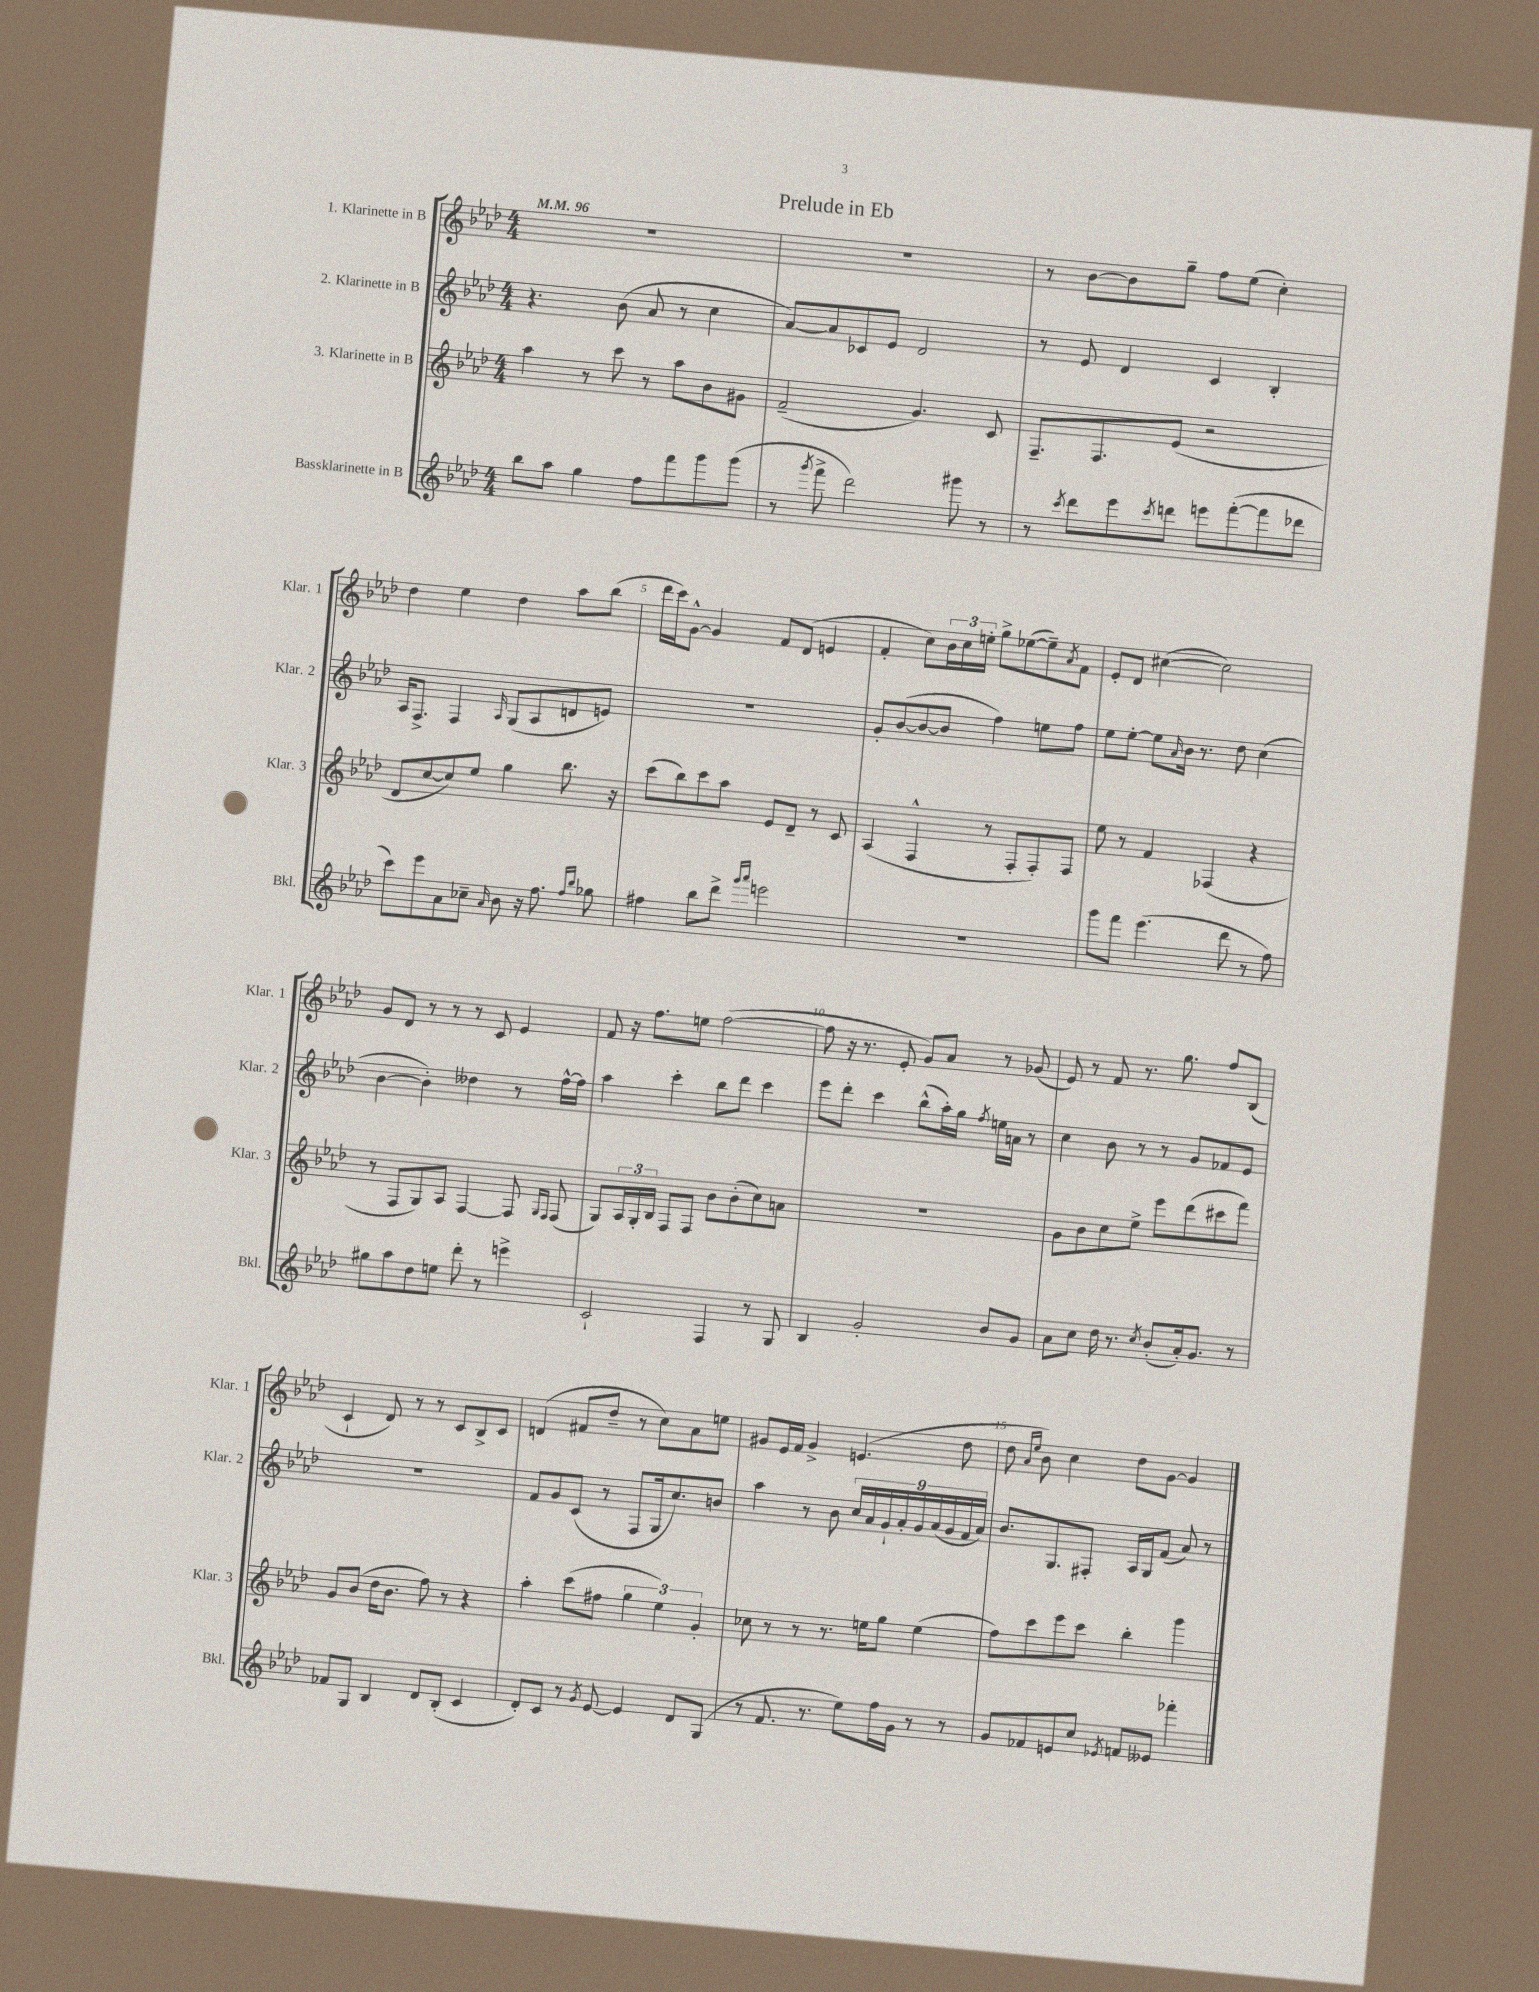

**kern	**kern	**kern	**kern
*part4	*part3	*part2	*part1
*staff4	*staff3	*staff2	*staff1
*I"Bassklarinette in B	*I"3. Klarinette in B	*I"2. Klarinette in B	*I"1. Klarinette in B
*I'Bkl.	*I'Klar. 3	*I'Klar. 2	*I'Klar. 1
*clefG2	*clefG2	*clefG2	*clefG2
*k[b-e-a-d-]	*k[b-e-a-d-]	*k[b-e-a-d-]	*k[b-e-a-d-]
*M4/4	*M4/4	*M4/4	*M4/4
*MM96	*MM96	*MM96	*MM96
=1	=1	=1	=1
8bb-\L	4aa-\	4.r	1r
8aa-\J	.	.	.
4gg\	8r	.	.
.	8ccc\	(8b-\	.
8ff\L	8r	8a-/	.
8fff\	8aa-\L	8r	.
8ggg\	8b-\	4cc\	.
(8ggg\J	8g#X\J	.	.
=2	=2	=2	=2
8r	(2f~/	[8a-/L)	1r
8qggg/	.	.	.
8fff^\	.	8a-/]	.
2ddd-\)	.	8c-X/	.
.	.	8e-/J	.
.	4.g/)	2d-/	.
8ggg#X\	.	.	.
8r	8c/	.	.
=3	=3	=3	=3
8r	8.F~/L	8r	8r
8qccc/	.	.	.
8ddd-\L	.	8e-/	[8b-\L
.	8.F/	.	.
8eee-\	.	4d-/	8b-\]
8qccc/	.	.	.
8dddn\J	(8e-/J	.	8gg~\J
8eeen\L	2r	4c/	8ff\L
([8fff'\	.	.	(8ee-\J
8fff\]	.	4B-'/	4cc'\)
8ddd-X\J	.	.	.
!!LO:LB:g=z
=4	=4	=4	=4
8ccc\L)	8d-/L	16A-/KL	4dd-\
.	.	8.F^/J	.
8eee-\	[8cc/	.	.
8a-\	8cc/])	4F/	4ee-\
8cc-X~\J	8ee-/J	.	.
16qqa-/	.	16qqA-/	.
8b-\	4gg\	(8G/L	4dd-\
16r	.	8A-/	.
8.ff\	.	.	.
.	8.bb-\	8dn/	8aa-\L
16qqff/LL	.	.	.
16qqbb-/JJ	.	.	.
8gg-X\	.	8en/J)	(8bb-\J
.	16r	.	.
=5	=5	=5	=5
4ff#X\	(8ccc\L	1r	16ddd-\LL
.	.	.	16ccc\J)
.	8bb-\)	.	[8g^^\J
8bb-\L	8ccc\	.	4g/]
8ddd-^\J	8aa-\J	.	.
16qqggg/LL	.	.	.
16qqaaa-/JJ	.	.	.
2eeen\	8e-/L	.	8f/L
.	8d-~/J	.	(8d-/J
.	8r	.	4en/
.	8c/	.	.
=6	=6	=6	=6
1r	(4A-/	8g'/L	4f'/
.	.	([8b-/	.
.	4F^^/	8b-/_	8cc\L)
.	.	8b-/J]	24b-\L
.	.	.	24cc\
.	.	.	24een'\JJ
.	8r	4ff\)	8gg^\L
.	8F'/L	.	([8ee-X\
.	8F'/)	8een\L	8ee-~\])
.	.	.	8qa-/
.	8F/J	8ff\J	8f\J
=7	=7	=7	=7
8ggg\L	8ee-\	8ee-\L	8e-'/L
8fff\J	8r	[8ee-'\J	8d-/J
(4.eee-\	4f/	8ee-\L]	([4cc#X\
.	.	16qqa-/	.
.	.	16b-\Jk	.
.	.	8.r	.
.	(4F-X/	.	2cc#\])
8ddd-\	.	8dd-\	.
8r	4r	(4cc\	.
8ff\)	.	.	.
!!LO:LB:g=z
=8	=8	=8	=8
8gg#X\L	8r	[4b-\	8g/L
8aa-\	8F/L	.	8d-/J
8dd-\	8G/)	4b-'\])	8r
8een\J	8A-/J	.	8r
8ddd-'\	[4F/	4dd--X\	8r
8r	.	.	8c/
4eeen^\	8F/]	8r	4e-/
.	16qqG/LL	.	.
.	16qqF/JJ	.	.
.	(8F/	[16ff^^\LL	.
.	.	16ff\JJ]	.
=9	=9	=9	=9
2c`/	8G/L)	4aa-\	8f/
.	24A-/L	.	16r
.	24G'/	.	.
.	.	.	8.ff\L
.	24B-/JJ	.	.
.	8F/L	4ccc'\	.
.	8F/J	.	8een\J
4F/	8b-\L	8bb-\L	([2ff\
.	(8b-'\	8ddd-\J	.
8r	8cc\)	4ccc\	.
8G/	8an\J	.	.
=10	=10	=10	=10
4B-/	1r	8eee-\L	8ff\]
.	.	8ddd-'\J	16r
.	.	.	8.r
2g'/	.	4ccc\	.
.	.	.	8e-'/
.	.	(8bb-^^\L	8g/L)
.	.	16aa-'\L)	8a-/J
.	.	16gg\JJ	.
.	.	8qff/	.
8b-/L	.	16een\LL	8r
.	.	16an\JJ	.
8g/J	.	8r	(8g-X/
=11	=11	=11	=11
8a-\L	8g\L	4cc\	8e-/)
8cc\J	8b-\	.	8r
16dd-\	8cc\	8b-\	8f/
8.r	.	.	.
.	8ee-^\J	8r	8.r
8qcc/	.	.	.
(8b-'/L	8eee-\L	8r	.
.	.	.	8.gg\
16a-'/k)	(8ddd-\	8g/L	.
8.g/J	.	.	.
.	8ccc#X\	8f-X/	8ff/L
8r	8fff\J)	8e-/J	(8B-/J
!!LO:LB:g=z
=12	=12	=12	=12
8f-X/L	8g/L	1r	4c`/
8G/J	(8b-/J	.	.
4B-/	16dd-\KL	.	8d-/)
.	8.b-\J	.	.
.	.	.	8r
8d-/L	8ff\)	.	8r
(8B-'/J	8r	.	8c/L
4c/	4r	.	8B-^/
.	.	.	8c/J
=13	=13	=13	=13
8d-'/L)	4aa-'\	8f/L	(4dn/
8c/J	.	8g/	.
8r	(8ccc\L	(8c/J	8f#X/L
8qg/	.	.	.
[8e-/	8ff#X\J	8r	8dd-~/J
4e-/]	6gg\	8F/L	8r
.	.	16G/k	8cc\L)
.	6ee-\)	.	.
.	.	8.cc/)	.
8d-/L	.	.	8a-\
.	6g'/	.	.
(8G/J	.	8bn/J	8een\J
=14	=14	=14	=14
8r	8cc-X\	4aa-\	8g#X/L
8.f/	8r	.	16e-/L
.	.	.	16f/JJ
.	8r	8r	4g#^/
8.r	.	.	.
.	8.r	8b-\	.
8ee-\L)	.	18cc/LL	(4.en/
.	.	18a-/	.
.	16een\KL	.	.
.	.	18g`/	.
16ff\L	8gg\J	.	.
.	.	18a-'/	.
16g\JJ	.	.	.
.	.	18g/	.
8r	(4ee\	.	.
.	.	(18a-/	.
.	.	18g/	.
8r	.	.	8dd-\
.	.	18f/	.
.	.	18a-/JJ)	.
=15	=15	=15	=15
8g/L	8ff\L)	8.b-/L	8dd-\
.	.	.	16qqa-/LL
.	.	.	16qqee-/JJ
8f-X/	8ccc\	.	8b-\)
.	.	8.G/	.
8en/	8eee-\	.	4cc\
8cc/J	8ccc\J	8F#X'/J	.
8qe-X/	.	.	.
8fn/L	4bb-'\	16A-/LL	8dd-\L
.	.	16G/J	.
8e--X/J	.	(8f/J	[8g\J
4fff-X'\	4ggg\	8a-/)	4g/]
.	.	8r	.
==	==	==	==
*-	*-	*-	*-
